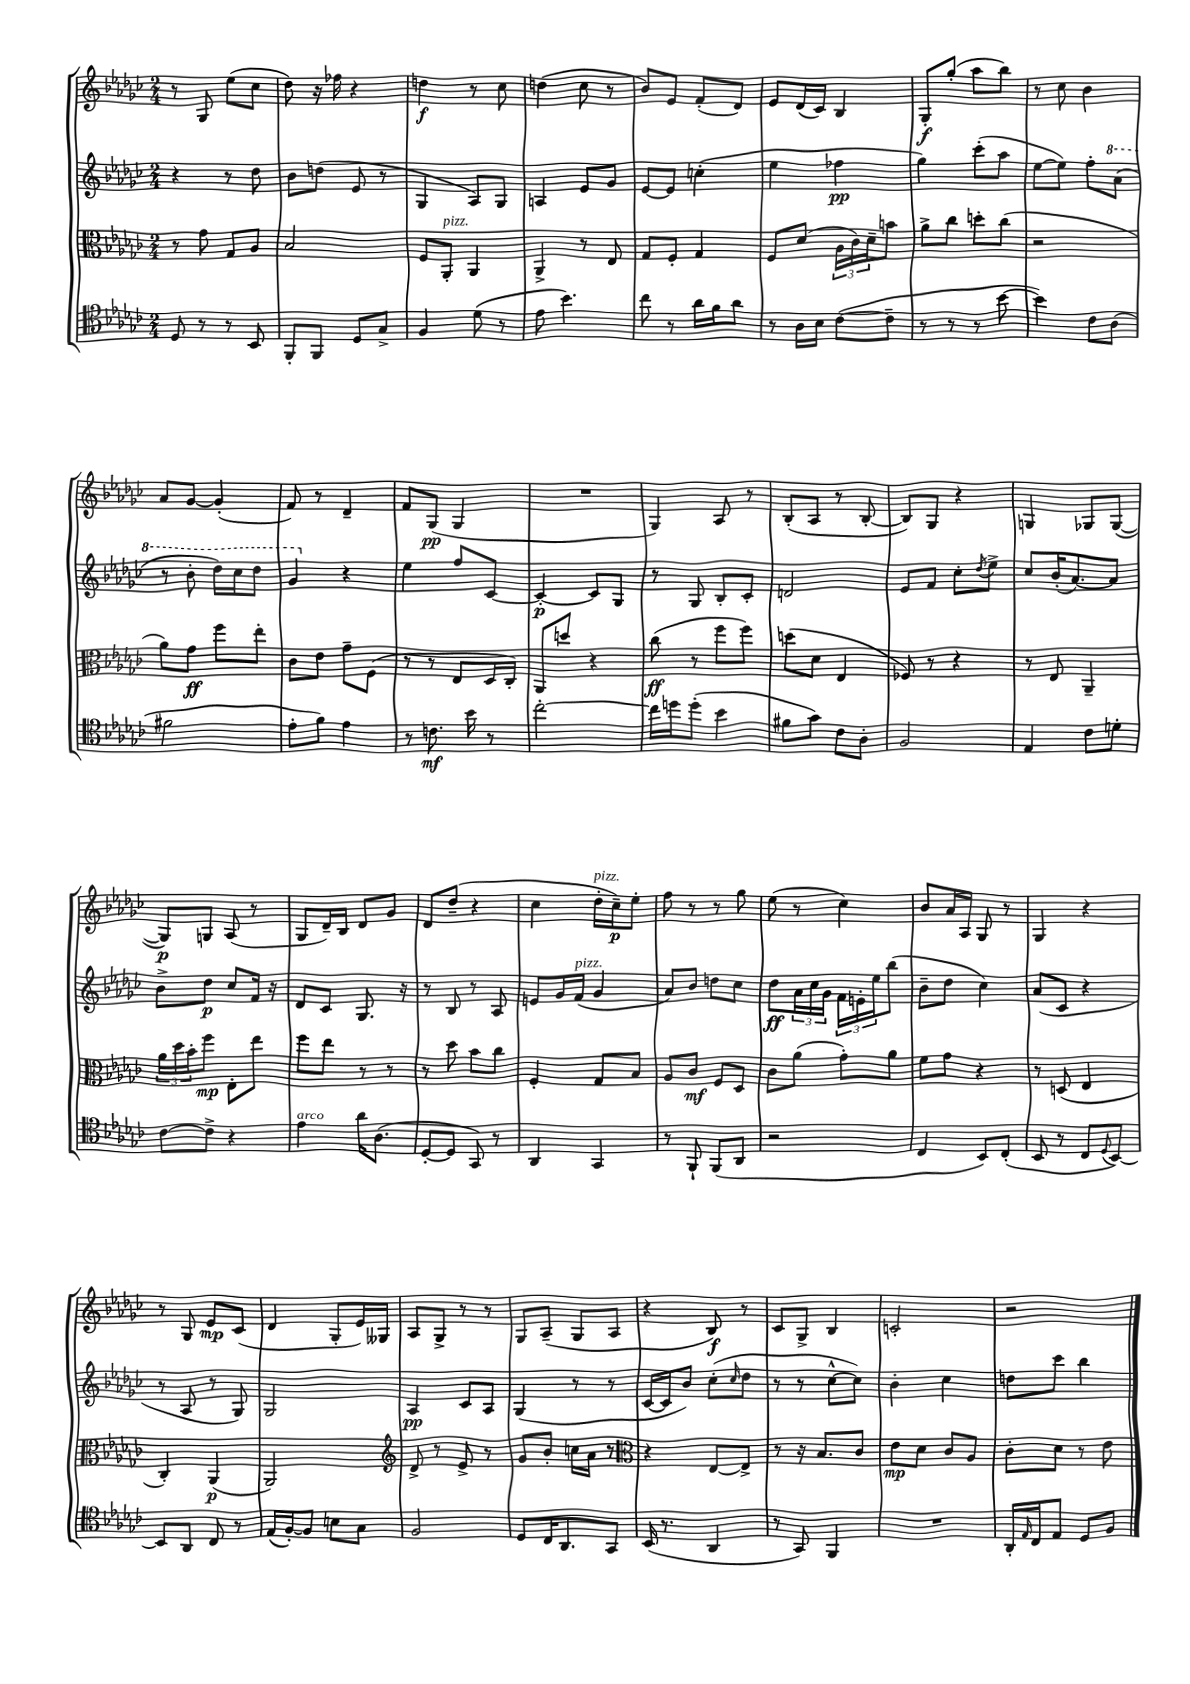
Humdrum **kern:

**kern	**kern	**kern	**kern
*staff4	*staff3	*staff2	*staff1
*clefC4	*clefC3	*clefG2	*clefG2
*k[b-e-a-d-g-c-]	*k[b-e-a-d-g-c-]	*k[b-e-a-d-g-c-]	*k[b-e-a-d-g-c-]
*M2/4	*M2/4	*M2/4	*M2/4
8D-	8r	4r	8r
8r	8g-	.	8G-
8r	8G-	8r	(8ee-
8BB-	8A-	8dd-	8cc-
=	=	=	=
8FF'	2B-	8b-	8dd-)
8FF	.	(8dd	16r
.	.	.	16ff-
8D-	.	8e-	4r
8G-^	.	8r	.
=	=	=	=
4F	8F	4G-	4dd
.	8AA-'	.	.
(8d-	4AA-	8A-)	8r
8r	.	8G-	8cc-
=	=	=	=
8e-	4AA-^	4A	(4dd
4.b-)	.	.	.
.	8r	8e-	8cc-
.	8E-	8g-	8r
=	=	=	=
8cc-	8G-	[8e-	8b-)
8r	8F'	8e-]	8e-
16a-	4G-	(4cc'	(8f'
16f	.	.	.
8a-	.	.	8d-)
=	=	=	=
8r	8F	4ee-	8e-
16A-	(8d-	.	(16d-
16B-	.	.	16c-)
([8c-	24A-	4ff-	4B-
.	24c-)	.	.
.	24d-~	.	.
8c-~]	8b	.	.
=	=	=	=
8r	8a-^	4gg-)	8G-'
8r	8cc-	.	(8gg-'
8r	8dd'	(8ccc-'	8aa-
[8b-	(8cc-	8aa-	8bb-)
=	=	=	=
4b-])	2r	[8ee-	8r
.	.	8ee-])	8cc-
8c-	.	8ff'	4b-
(8A-	.	(8aa-	.
=	=	=	=
2f#	8a-)	8r	8a-
.	8g-	8bb-'	[8g-
.	8ff	16ddd-)	(4g-']
.	.	16ccc-	.
.	8ee-'	8ddd-	.
=	=	=	=
8e-'	8c-	4gg-	8f)
8f)	8e-	.	8r
4e-	8g-~	4r	4d-~
.	(8F	.	.
=	=	=	=
8r	8r	4ee-	8f
8.c	8r	.	(8G-
.	8E-	8ff	4G-
16b-	.	.	.
8r	16D-	[8c-	.
.	16C-')	.	.
=	=	=	=
[2cc-'	8AA-	4c-'_	2r
.	8dd	.	.
.	4r	8c-]	.
.	.	8G-	.
=	=	=	=
16cc-]	(8cc-	8r	4G-)
16dd	.	.	.
(8dd'	8r	8G-	.
4b-	8ff	8B-'	8A-
.	8ff)	8c-'	8r
=	=	=	=
8f#	(8dd	2d	(8B-'
8g-)	8d-	.	8A-
8c-	4E-	.	8r
8A-'	.	.	[8B-'
=	=	=	=
2F	8F-)	8e-	8B-])
.	8r	8f	8G-
.	4r	8cc-'	4r
.	.	8qdd-	.
.	.	8ee-^	.
=	=	=	=
4E-	8r	8cc-	4G
.	8E-	(16b-'	.
.	.	[8.a-)	.
8c-	4AA-~	.	8G-
8d'	.	8a-]	([8G-
=	=	=	=
[8c-	24a-	8b-^	8G-])
.	24dd-	.	.
.	24b-'	.	.
8c-^]	8ff	8dd-	8G
4r	8E-'	8cc-	(8A-
.	8ee-	16f	8r
.	.	16r	.
=	=	=	=
4e-	8ff	8d-	8G-
.	8ee-	8c-	16d-~)
.	.	.	16B-
16a-	8r	8.G-	8d-
(8.A-	.	.	.
.	8r	.	8g-
.	.	16r	.
=	=	=	=
[8D-'	8r	8r	8d-
8D-]	8dd-	8B-	(8dd-~
8GG-)	8b-	8r	4r
8r	8cc-	8A-	.
=	=	=	=
4AA-	4F'	8e	4cc-
.	.	16g-	.
.	.	(16f	.
4GG-	8G-	4g-	16dd-'
.	.	.	16cc-~)
.	8B-	.	8ee-'
=	=	=	=
8r	8A-	8a-)	8ff
8FF`	8c-	8b-	8r
(8FF	8F	8dd	8r
8AA-	8D-	8cc-	8gg-
=	=	=	=
2r	8c-	8dd-	(8ee-
.	(8a-	24a-	8r
.	.	24cc-	.
.	.	24g-	.
.	8g-')	24f	4cc-)
.	.	24e'	.
.	.	24ee-	.
.	8a-	(8bb-	.
=	=	=	=
4C-	8f	8b-~	8b-
.	8g-	8dd-	16a-
.	.	.	16A-
8BB-)	4r	4cc-)	8G-
(8C-'	.	.	8r
=	=	=	=
8BB-	8r	(8a-	4G-
8r	(8D	8c-	.
8C-	4E-	4r	4r
8qqD-	.	.	.
[8BB-)	.	.	.
=	=	=	=
8BB-]	4C-')	8r	8r
8AA-	.	8A-	8G-
8C-	(4AA-	8r	8e-
8r	.	8G-)	(8c-
=	=	=	=
(16E-	2AA-)	2G-	4d-
[16F')	.	.	.
8F]	.	.	.
8B	.	.	8G-'
8G-	.	.	16e-)
.	.	.	16G--
=	=	=	=
*	*clefG2	*	*
2F	8d-^	4A-	8A-
.	8r	.	8G-^
.	8e-^	8c-	8r
.	8r	8A-	8r
=	=	=	=
8D-	8g-	(4G-	8G-
16C-	8b-'	.	(8A-~
8.AA-	.	.	.
.	16cc	8r	8G-
.	16a-	.	.
8GG-	8r	8r	8A-
=	=	=	=
*	*clefC3	*	*
(16BB-	4r	[16c-	4r
8.r	.	16c-]	.
.	.	8b-)	.
4AA-	[8E-	(8cc-'	8B-)
.	.	16qqcc-	.
.	8E-^]	8dd-	8r
=	=	=	=
8r	8r	8r	8c-
8GG-)	16r	8r	8G-^
.	8.B-	.	.
4FF	.	[8cc-^^	4B-
.	8c-	8cc-])	.
=	=	=	=
2r	8e-	4b-'	2c'
.	8d-	.	.
.	8c-	4cc-	.
.	8A-	.	.
=	=	=	=
16AA-'	8c-'	8dd	2r
16qqE-	.	.	.
16C-	.	.	.
8E-	8d-	8ccc-	.
8D-	8r	4bb-	.
8F	8e-	.	.
==	==	==	==
*-	*-	*-	*-
